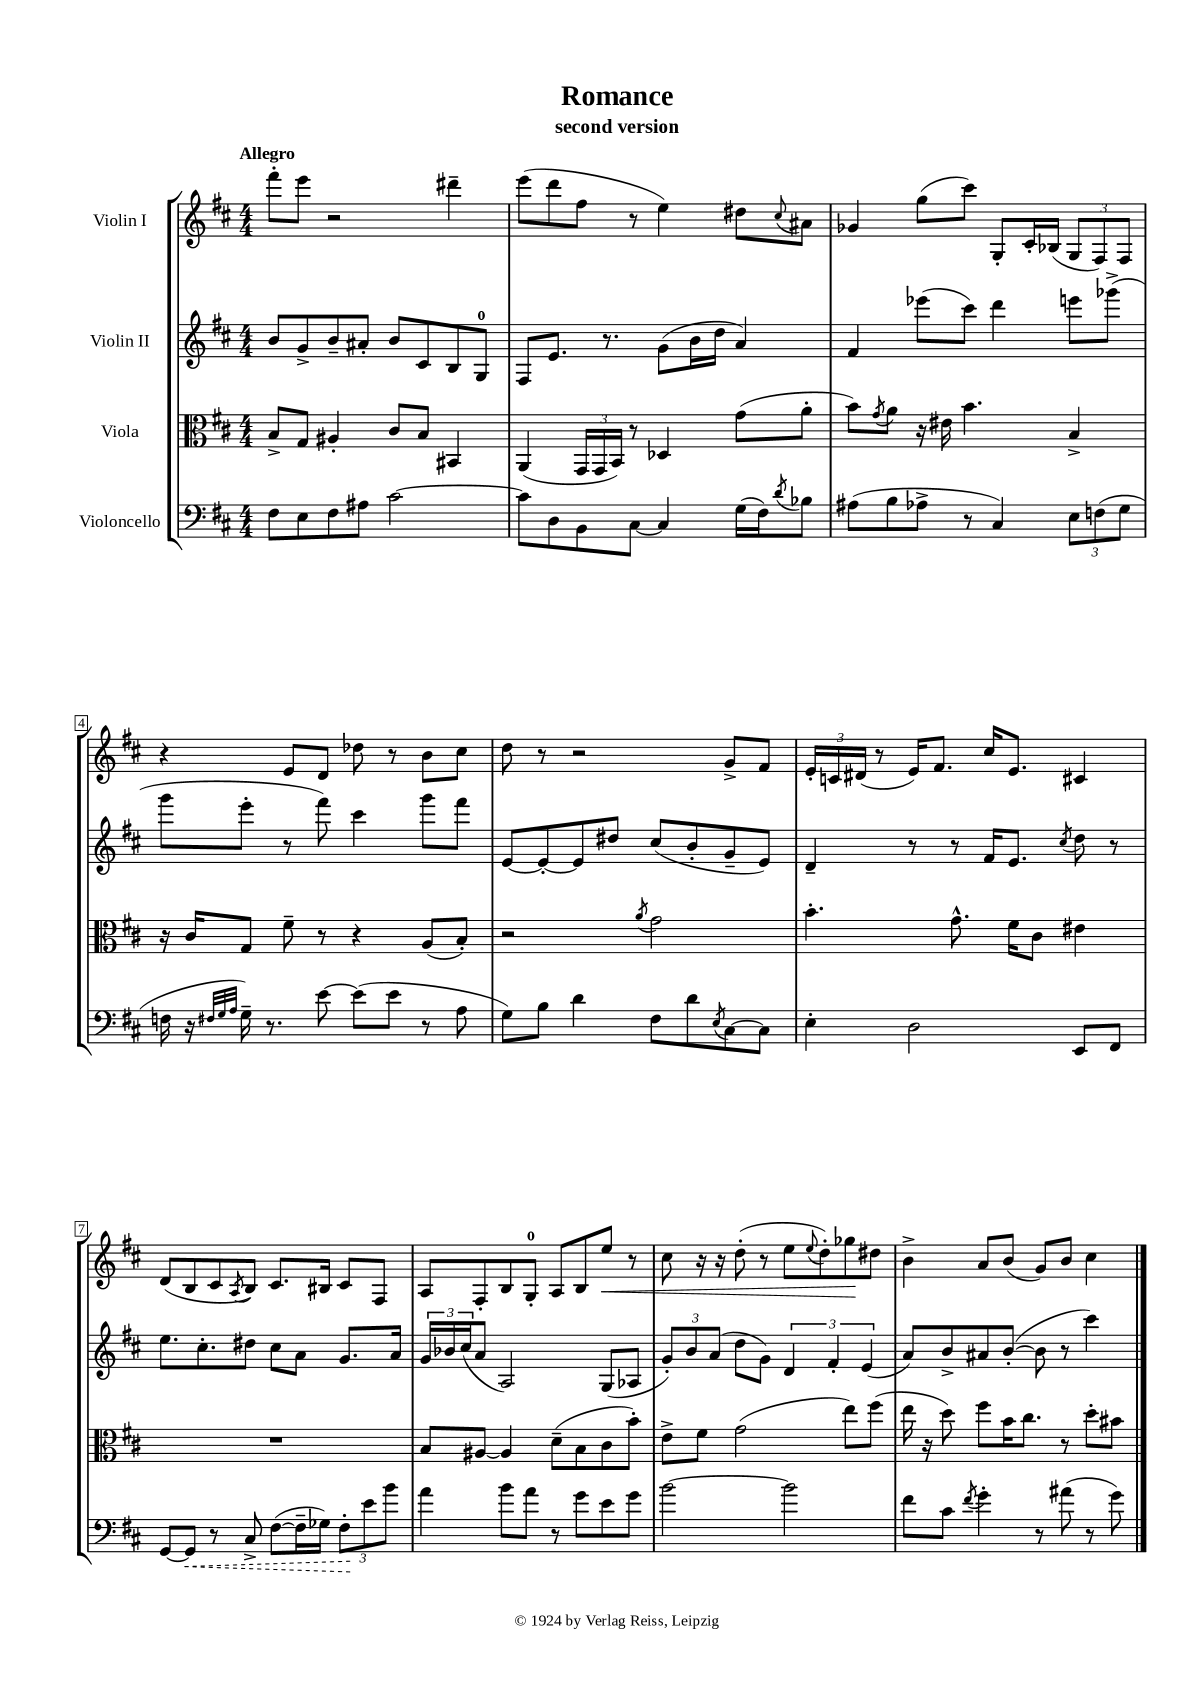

**kern	**kern	**kern	**kern
*staff4	*staff3	*staff2	*staff1
*clefF4	*clefC3	*clefG2	*clefG2
*k[f#c#]	*k[f#c#]	*k[f#c#]	*k[f#c#]
*M4/4	*M4/4	*M4/4	*M4/4
8F#	8B^	8b	8fff#'
8E	8G	8g^	8eee
8F#	4A#'	8b~	2r
8A#	.	8a#'	.
[2c#	8c#	8b	.
.	8B	8c#	.
.	4BB#	8B	4ddd#~
.	.	8G	.
=	=	=	=
8c#]	(4AA	8F#	(8eee
8D	.	8.e	8ddd
8BB	24GG	.	8ff#
.	24GG	.	.
.	.	8.r	.
.	24BB)	.	.
[8C#	8r	.	8r
4C#]	4D-	(8g	4ee)
.	.	16b	.
.	.	16dd	.
(16G	(8g	4a)	8dd#
16F#)	.	.	.
8qd	.	.	8qqcc#
8B-	8a'	.	8a#
=	=	=	=
(8A#	8b)	4f#	4g-
.	8qg	.	.
8B	8a	.	.
8A-^	16r	(8eee-	(8gg
.	16e#	.	.
8r	4.b	8ccc#)	8ccc#)
4C#)	.	4ddd	8G'
.	.	.	16c#'
.	.	.	(16B-
12E	4B^	8eee	12G
(12F	.	.	12F#)
.	.	(8ggg-^	.
12G	.	.	12F#
=	=	=	=
16F	16r	8ggg	4r
16r	16c#	.	.
32qqF#	.	.	.
32qqG	.	.	.
32qqA	.	.	.
16G~)	8G	8eee'	.
8.r	.	.	.
.	8f#~	8r	8e
[8e	8r	8fff#)	8d
(8e]	4r	4ccc#	8dd-
8e	.	.	8r
8r	(8A	8ggg	8b
8A	8B')	8fff#	8cc#
=	=	=	=
8G)	2r	[8e	8dd
8B	.	8e'_	8r
4d	.	8e]	2r
.	.	8dd#	.
.	8qa	.	.
8F#	2g	(8cc#	.
8d	.	8b'	.
8qE	.	.	.
[8C#	.	8g~	8g^
8C#]	.	8e)	8f#
=	=	=	=
4E'	4.b'	4d~	24e'
.	.	.	24c
.	.	.	(24d#
.	.	.	8r
2D	.	8r	16e)
.	.	.	8.f#
.	8.g^^	8r	.
.	.	16f#	16cc#
.	16f#	8.e	8.e
.	8c#	.	.
.	.	8qcc#	.
8EE	4e#	8dd	4c#
8FF#	.	8r	.
=	=	=	=
[8GG	1r	8.ee	(8d
8GG]	.	.	8B
.	.	8.cc#'	.
8r	.	.	8c#
.	.	.	8qA
8C#^	.	8dd#	8B)
([8F#	.	8cc#	8.c#
16F#~]	.	8a	.
16G-)	.	.	16B#
12F#'	.	8.g	8c#
12e	.	.	.
.	.	.	8F#
12b	.	.	.
.	.	16a	.
=	=	=	=
4a	8B	24g	8A
.	.	24b-	.
.	.	(24cc#	.
.	[8A#	8a	8F#'
8b	4A#]	2A)	8B
8a	.	.	8G'
8r	(8d~	.	8A
8g	8B	.	8B
8e	8c#	(8G	8ee
8g	8b')	8A-	8r
=	=	=	=
[2b	8e^	12g')	8cc#
.	.	12b	.
.	8f#	.	16r
.	.	(12a	.
.	.	.	16r
.	(2g	8dd	(8dd'
.	.	8g)	8r
2b]	.	6d	8ee
.	.	.	8qqee
.	.	.	8dd')
.	.	6f#'	.
.	8ee)	.	8gg-
.	.	(6e	.
.	(8ff#	.	8dd#
=	=	=	=
8f#	16ee	8a)	4b^
.	16r	.	.
8c#	8dd)	8b^	.
8qf#	.	.	.
4g'	8ff#	8a#	8a
.	16b	([8b'	(8b
.	8.cc#	.	.
8r	.	8b]	8g)
(8a#	8r	8r	8b
8r	8dd'	4ccc#)	4cc#
8g)	8b#	.	.
==	==	==	==
*-	*-	*-	*-
